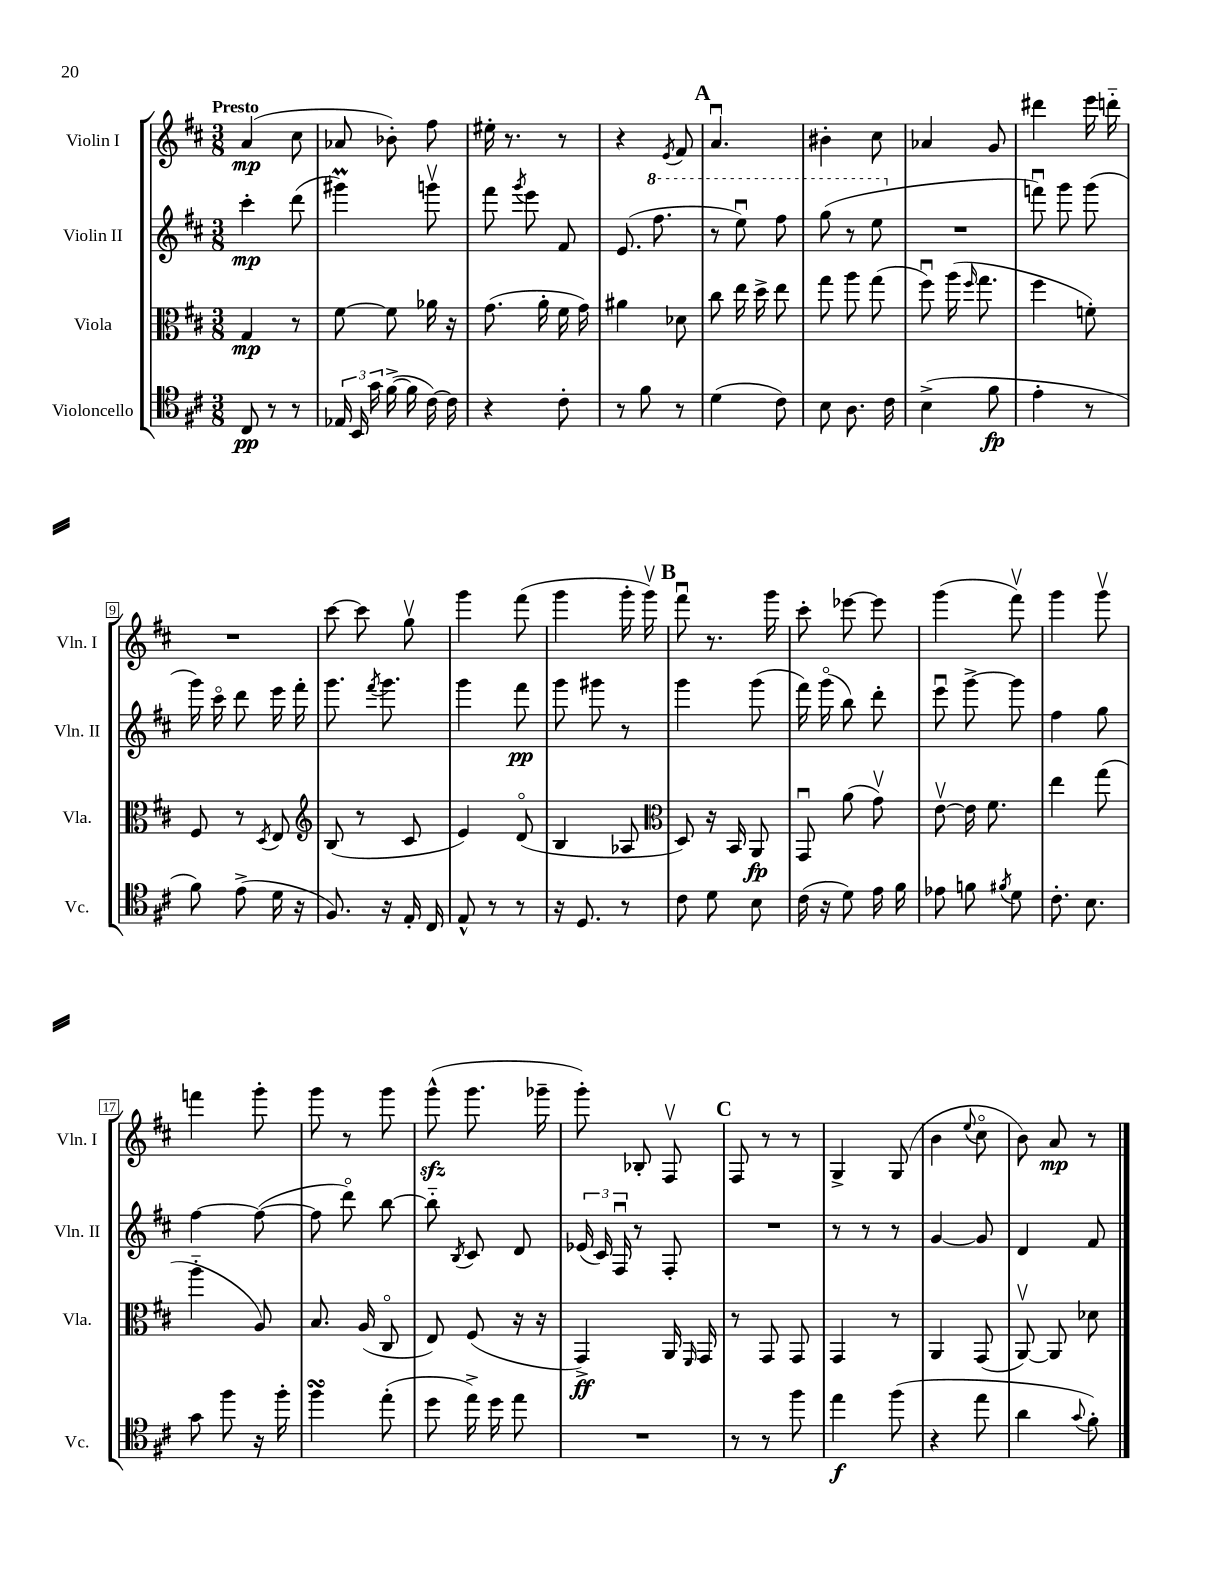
<<
\new StaffGroup <<
\new Staff = "s0" \with { instrumentName = "Violin I" shortInstrumentName = "Vln. I" } {
    \clef treble \key d \major \numericTimeSignature \time 3/8 \tempo "Presto"
    \autoBeamOff a'4\mp( cis''8 |
    aes'8 bes'8-.) fis''8 |
    eis''16-. r8. r8 |
    r4 \acciaccatura { e'8 } fis'8 |
    \mark \markup { \bold "A" } a'4.\downbow |
    bis'4-. cis''8 |
    aes'4 g'8 |
    dis'''4 e'''16 d'''16-_ |
    R4. |
    cis'''8~ cis'''8 g''8\upbow |
    g'''4 fis'''8( |
    g'''4 g'''16-. g'''16\upbow) |
    \mark \markup { \bold "B" } fis'''8\downbow r8. g'''16 |
    cis'''8-. ees'''8~ ees'''8 |
    g'''4( fis'''8\upbow) |
    g'''4 g'''8\upbow |
    f'''4 g'''8-. |
    g'''8 r8 g'''8 |
    g'''8-^\sfz( g'''8. ges'''16-- |
    g'''8-.) bes8-. fis8\upbow |
    \mark \markup { \bold "C" } fis8 r8 r8 |
    g4-> g8( |
    b'4 \appoggiatura { e''8 } cis''8\flageolet |
    b'8) a'8\mp r8 \bar "|." |
}
\new Staff = "s1" \with { instrumentName = "Violin II" shortInstrumentName = "Vln. II" } {
    \clef treble \key d \major \numericTimeSignature \time 3/8
    \autoBeamOff cis'''4-.\mp d'''8( |
    gis'''4\prall) g'''8\upbow |
    fis'''8 \acciaccatura { g'''8 } e'''8 fis'8 |
    e'8.( \ottava #1 fis'''8. |
    \mark \markup { \bold "A" } r8 e'''8\downbow) fis'''8 |
    g'''8( r8 e'''8 \ottava #0 |
    R4. |
    f'''8\downbow) g'''8 g'''8( |
    g'''16) cis'''16\flageolet d'''8 e'''16 fis'''16-. |
    g'''8. \acciaccatura { fis'''8 } g'''8. |
    g'''4 fis'''8\pp |
    g'''8 gis'''8 r8 |
    \mark \markup { \bold "B" } g'''4 g'''8( |
    fis'''16) g'''16\flageolet( b''8) d'''8-. |
    e'''8\downbow g'''8~-> g'''8 |
    fis''4 g''8 |
    fis''4~ fis''8~( |
    fis''8 d'''8\flageolet) b''8~ |
    b''8-_ \acciaccatura { b8 } cis'8 d'8 |
    \tuplet 3/2 { ees'16( cis'16) fis16\downbow } r8 fis8-. |
    \mark \markup { \bold "C" } R4. |
    r8 r8 r8 |
    g'4~ g'8 |
    d'4 fis'8 \bar "|." |
}
\new Staff = "s2" \with { instrumentName = "Viola" shortInstrumentName = "Vla." } {
    \clef alto \key d \major \numericTimeSignature \time 3/8
    \autoBeamOff g4\mp r8 |
    fis'8~ fis'8 aes'16 r16 |
    g'8.( a'16-. fis'16 g'16) |
    ais'4 des'8 |
    \mark \markup { \bold "A" } cis''8 e''16 d''16-> e''8 |
    g''8 a''8 g''8( |
    fis''8\downbow) a''16( \grace { fis''16 } g''8. |
    fis''4 f'8-.) |
    fis8 r8 \acciaccatura { d8 } e8 |
    \clef treble b8( r8 cis'8 |
    e'4) d'8\flageolet( |
    b4 aes8 |
    \mark \markup { \bold "B" } \clef alto d8) r16 b,16 a,8\fp |
    g,8\downbow a'8( g'8\upbow) |
    e'8~\upbow e'16 fis'8. |
    e''4 g''8( |
    a''4-_ a8) |
    b8. a16( cis8\flageolet |
    e8) fis8( r16 r16 |
    g,4->\ff) a,16 \grace { fis,16 } g,16 |
    \mark \markup { \bold "C" } r8 g,8 g,8 |
    g,4 r8 |
    a,4 g,8( |
    a,8~\upbow) a,8 des'8 \bar "|." |
}
\new Staff = "s3" \with { instrumentName = "Violoncello" shortInstrumentName = "Vc." } {
    \clef tenor \key d \major \numericTimeSignature \time 3/8
    \autoBeamOff cis8\pp r8 r8 |
    \tuplet 3/2 { ees16 b,16 g'16 } fis'16~->( fis'16 cis'16~) cis'16 |
    r4 cis'8-. |
    r8 fis'8 r8 |
    \mark \markup { \bold "A" } d'4( cis'8) |
    b8 a8. cis'16 |
    b4->( fis'8\fp |
    e'4-. r8 |
    fis'8) e'8->( d'16 r16 |
    fis8.) r16 e16-. cis16 |
    e8-^ r8 r8 |
    r16 d8. r8 |
    \mark \markup { \bold "B" } cis'8 d'8 b8 |
    cis'16( r16 d'8) e'16 fis'16 |
    ees'8 f'8 \acciaccatura { fis'8 } d'8 |
    cis'8.-. b8. |
    g'8 fis''8 r16 fis''16-. |
    fis''4\turn e''8-.( |
    d''8 e''16->) d''16 e''8 |
    R4. |
    \mark \markup { \bold "C" } r8 r8 fis''8 |
    e''4\f fis''8( |
    r4 e''8 |
    a'4 \appoggiatura { g'8 } fis'8-.) \bar "|." |
}
>>
>>
\layout { \context { \Score \override BarNumber.stencil = #(make-stencil-boxer 0.1 0.3 ly:text-interface::print) } }
